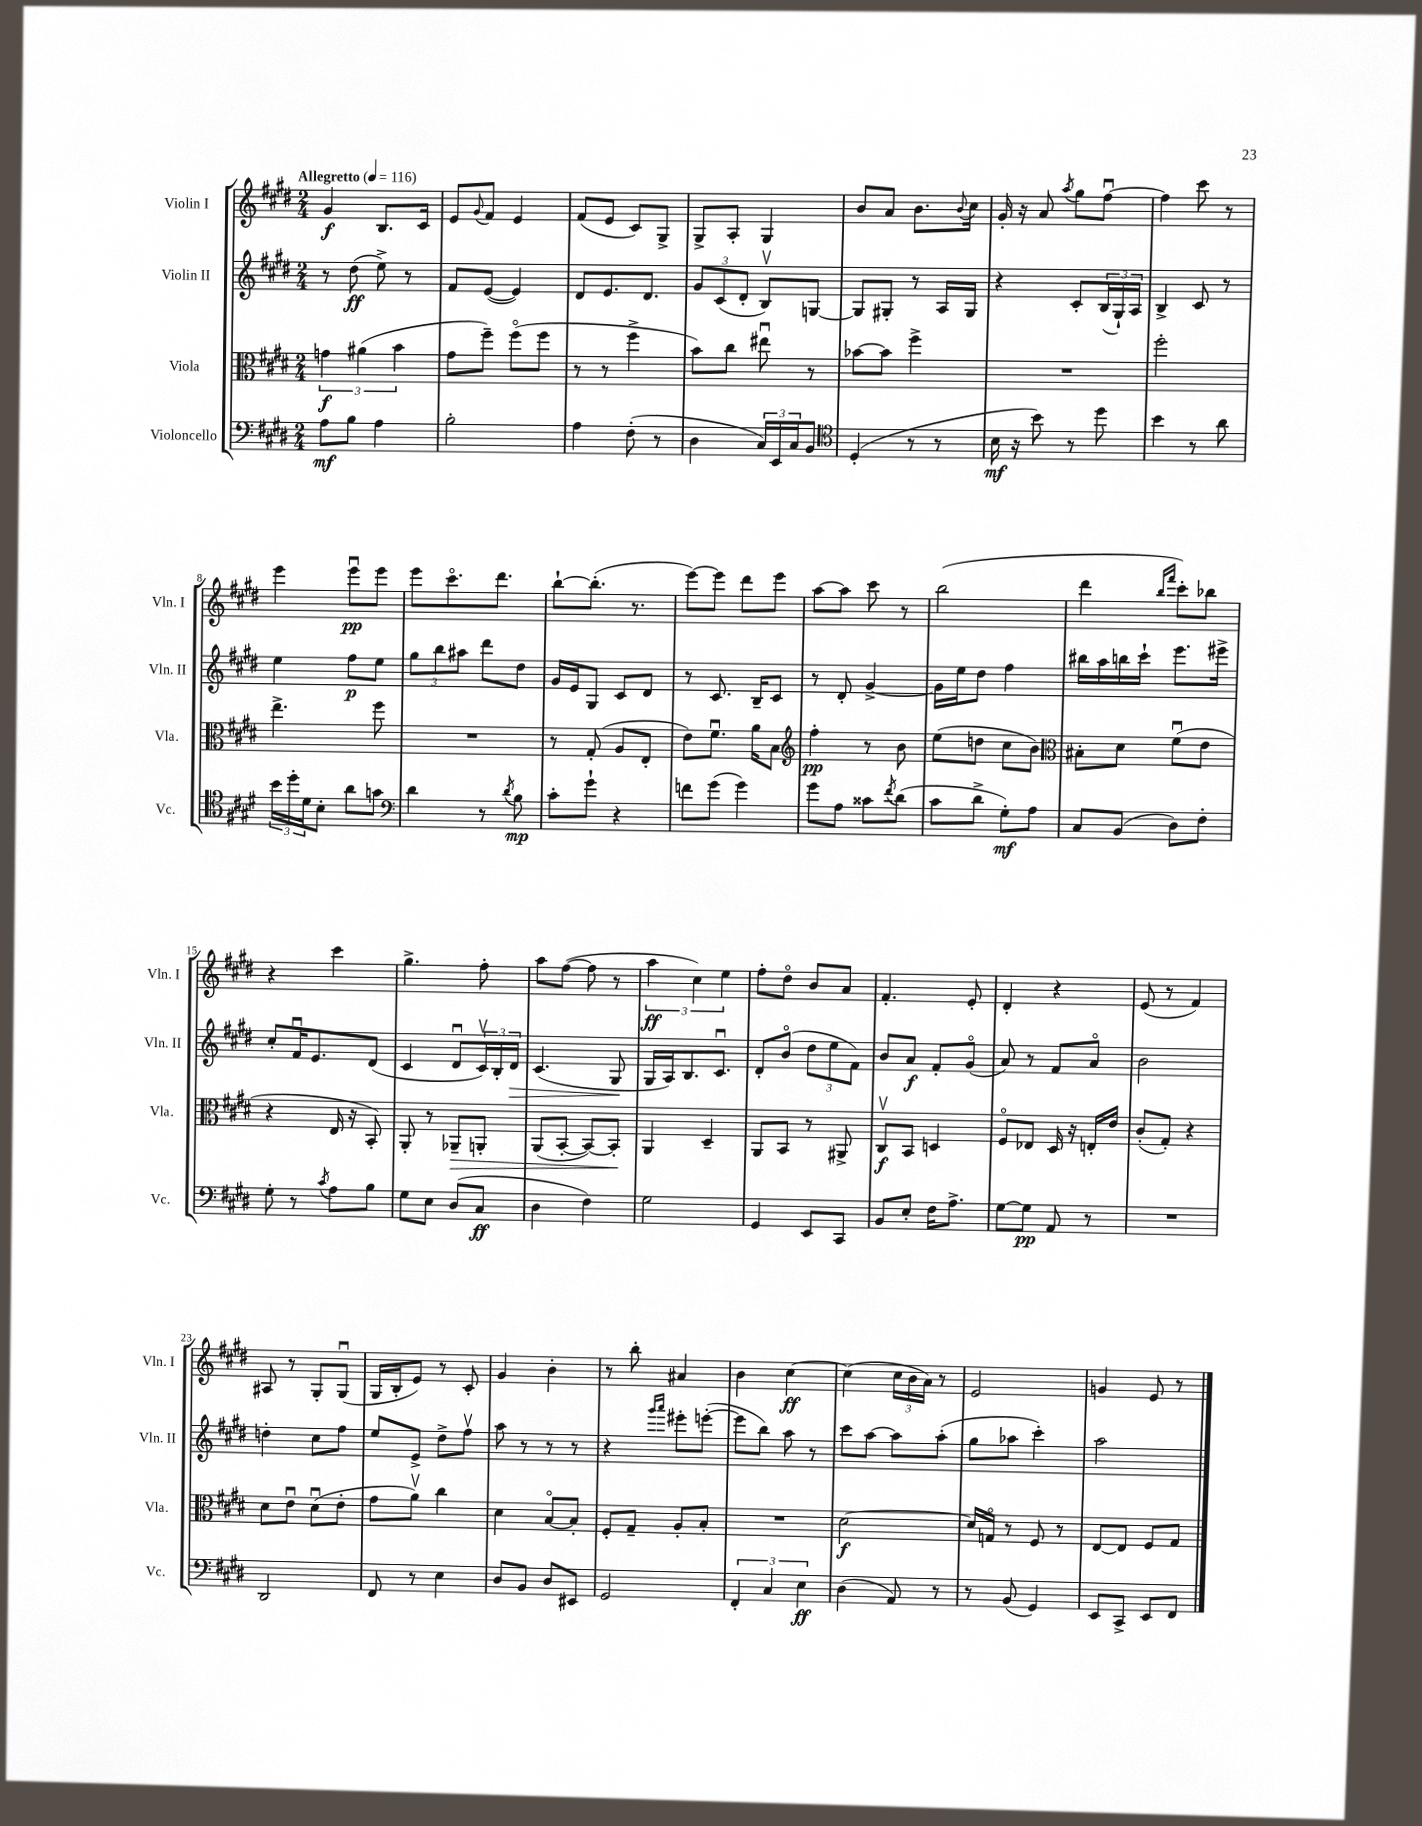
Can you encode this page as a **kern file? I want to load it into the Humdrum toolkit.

**kern	**dynam	**kern	**dynam	**kern	**dynam	**kern	**dynam
*part4	*part4	*part3	*part3	*part2	*part2	*part1	*part1
*staff4	*staff4	*staff3	*staff3	*staff2	*staff2	*staff1	*staff1
*I"Violoncello	*	*I"Viola	*	*I"Violin II	*	*I"Violin I	*
*I'Vc.	*	*I'Vla.	*	*I'Vln. II	*	*I'Vln. I	*
*clefF4	*	*clefC3	*	*clefG2	*	*clefG2	*
*k[f#c#g#d#]	*	*k[f#c#g#d#]	*	*k[f#c#g#d#]	*	*k[f#c#g#d#]	*
*M2/4	*	*M2/4	*	*M2/4	*	*M2/4	*
*MM116	*	*MM116	*	*MM116	*	*MM116	*
=1	=1	=1	=1	=1	=1	=1	=1
!	!	!	!	!	!	!LO:TX:a:B:t=Allegretto	!
8A\L	mf	6gn\	f	8r	.	4g#/	f
8B\J	.	.	.	(8dd#\	ff	.	.
.	.	(6a#X\	.	.	.	.	.
4A\	.	.	.	8ee^\)	.	8.B/L	.
.	.	6b\	.	.	.	.	.
.	.	.	.	8r	.	.	.
.	.	.	.	.	.	16c#/Jk	.
=2	=2	=2	=2	=2	=2	=2	=2
2B'\	.	8g#\L	.	8f#/L	.	8e/L	.
.	.	.	.	.	.	8qqg#/	.
.	.	8ff#~\J)	.	([8e/J	.	8f#/J	.
.	.	(8ff#\L	.	4e/])	.	4e/	.
.	.	8ff#\J	.	.	.	.	.
=3	=3	=3	=3	=3	=3	=3	=3
4A\	.	8r	.	8d#/L	.	(8f#/L	.
.	.	8r	.	8.e/	.	8e/J	.
(8F#'\	.	4ff#^\	.	.	.	8c#/L)	.
.	.	.	.	8.d#/J	.	.	.
8r	.	.	.	.	.	8G#^/J	.
=4	=4	=4	=4	=4	=4	=4	=4
4D#\	.	8b\L)	.	12g#/L	.	8G#^/L	.
.	.	.	.	(12c#/	.	.	.
.	.	8cc#\J	.	.	.	8A'/J	.
.	.	.	.	12d#'/J	.	.	.
24C#/LL)	.	8ee#Xu\	.	8Bv/L)	.	4G#/	.
24EE/	.	.	.	.	.	.	.
24C#/J	.	.	.	.	.	.	.
8BB/J	.	8r	.	[8Gn/J	.	.	.
=5	=5	=5	=5	=5	=5	=5	=5
*clefC4	*	*	*	*	*	*	*
(4D#'/	.	[8b-X\L	.	8G/L]	.	8b/L	.
.	.	8b-\J]	.	8G#X'/J	.	8a/J	.
8r	.	4ff#^\	.	8r	.	8.b\L	.
8r	.	.	.	16A/LL	.	.	.
.	.	.	.	.	.	8qqb/	.
.	.	.	.	16G#/JJ	.	16cc#\Jk	.
=6	=6	=6	=6	=6	=6	=6	=6
16B\	mf	2r	.	4r	.	16g#'/	.
16r	.	.	.	.	.	16r	.
8b\)	.	.	.	.	.	8a/	.
.	.	.	.	.	.	8qaa/	.
8r	.	.	.	8c#'/L	.	8gg#\L	.
8dd#\	.	.	.	(24B/L	.	[8ff#u\J	.
.	.	.	.	24G#`/)	.	.	.
.	.	.	.	24A/JJ	.	.	.
=7	=7	=7	=7	=7	=7	=7	=7
4b\	.	2ff#'\	.	4B^/	.	4ff#\]	.
8r	.	.	.	8c#/	.	8ccc#\	.
8a\	.	.	.	8r	.	8r	.
!!LO:LB:g=z
=8	=8	=8	=8	=8	=8	=8	=8
24b\LL	.	4.ee^\	.	4ee\	.	4eee\	.
24dd#'\	.	.	.	.	.	.	.
24d#\J	.	.	.	.	.	.	.
8B'\J	.	.	.	.	.	.	.
8a\L	.	.	.	8ff#\L	p	8eeeu\L	pp
8gn\J	.	8ff#\	.	8ee\J	.	8eee\J	.
=9	=9	=9	=9	=9	=9	=9	=9
*clefF4	*	*	*	*	*	*	*
4d#\	.	2r	.	12gg#\L	.	8eee\L	.
.	.	.	.	12bb\	.	.	.
.	.	.	.	.	.	8.ccc#\	.
.	.	.	.	12aa#X\J	.	.	.
8r	.	.	.	8ddd#\L	.	.	.
.	.	.	.	.	.	8.ddd#\J	.
8qd#/	.	.	.	.	.	.	.
8B\	mp	.	.	8dd#\J	.	.	.
=10	=10	=10	=10	=10	=10	=10	=10
8c#'\L	.	8r	.	16g#/LL	.	[8bb`\L	.
.	.	.	.	16e/J	.	.	.
8g#`\J	.	(8G#'/	.	8G#/J	.	(8.bb'\J]	.
4r	.	8A/L	.	8c#/L	.	.	.
.	.	.	.	.	.	8.r	.
.	.	8E'/J	.	8d#/J	.	.	.
=11	=11	=11	=11	=11	=11	=11	=11
8fn\L	.	8e\L)	.	8r	.	[8eee\L)	.
(8g#\J	.	8.f#u\J	.	8.c#/	.	8eee\J]	.
4g#\)	.	.	.	.	.	8ddd#\L	.
.	.	16a\KL	.	16B~/KL	.	.	.
.	.	8B\J	.	8c#/J	.	8eee\J	.
=12	=12	=12	=12	=12	=12	=12	=12
*	*	*clefG2	*	*	*	*	*
8g#\L	.	4ff#'\	pp	8r	.	[8aa\L	.
8A\J	.	.	.	8d#'/	.	8aa\J]	.
8c##X\L	.	8r	.	[4g#^/	.	8ccc#\	.
8qf#/	.	.	.	.	.	.	.
(8d#\J	.	8b\	.	.	.	8r	.
=13	=13	=13	=13	=13	=13	=13	=13
8c#\L	.	(8ee\L	.	16g#\LL]	.	(2bb\	.
.	.	.	.	16ee\J	.	.	.
8d#^\J	.	8ddn\J	.	8dd#\J	.	.	.
8G#'\L)	mf	8cc#\L	.	4ff#\	.	.	.
8A\J	.	8b\J)	.	.	.	.	.
=14	=14	=14	=14	=14	=14	=14	=14
*	*	*clefC3	*	*	*	*	*
8C#/L	.	8B#X'\L	.	16bb#X\LL	.	4ddd#\	.
.	.	.	.	16aa\	.	.	.
(8BB/J	.	8d#\J	.	16bbn\	.	.	.
.	.	.	.	16ccc#`\JJ	.	.	.
.	.	.	.	.	.	16qqbb/LL	.
.	.	.	.	.	.	16qqfff#/JJ	.
8D#\L)	.	(8f#u\L	.	8.eee\L	.	8ccc#'\L)	.
8F#'\J	.	8e\J	.	.	.	8bb-X\J	.
.	.	.	.	16eee#X^\Jk	.	.	.
!!LO:LB:g=z
=15	=15	=15	=15	=15	=15	=15	=15
8G#'\	.	4r	.	8cc#'/L	.	4r	.
8r	.	.	.	16f#u/K	.	.	.
.	.	.	.	8.e/	.	.	.
8qc#/	.	.	.	.	.	.	.
8A\L	.	16E/	.	.	.	4ccc#\	.
.	.	16r	.	.	.	.	.
8B\J	.	8BB'/)	.	(8d#/J	.	.	.
=16	=16	=16	=16	=16	=16	=16	=16
8G#\L	.	8AA'/	.	4c#/	.	4.gg#^\	.
8E\J	.	8r	.	.	.	.	.
!	!	!	!LO:HP:b	!	!	!	!
(8D#/L	.	8AA-X~/L	>	8d#u/L	.	.	.
8C#/J	ff	8AAn'/J	.	24c#v/L)	.	8ff#'\	.
.	.	.	.	24B'/	.	.	.
!	!	!	!	!	!LO:HP:b	!	!
.	.	.	.	24d#/JJ	>	.	.
=17	=17	=17	=17	=17	=17	=17	=17
4D#\	.	(8AA/L	.	(4.c#/	.	8aa\L	.
.	.	[8BB'/J	.	.	.	([8ff#\J	.
4F#\)	.	8BB/L_)	.	.	.	8ff#\]	.
.	.	8BB'/J]	.	8G#/	.	8r	.
.	.	.	]	.	]	.	.
=18	=18	=18	=18	=18	=18	=18	=18
2G#\	.	4AA/	.	16G#/LL	.	6aa\	ff
.	.	.	.	16A/J)	.	.	.
.	.	.	.	8.B/	.	.	.
.	.	.	.	.	.	6cc#\)	.
.	.	4D#~/	.	.	.	.	.
.	.	.	.	8.c#u/J	.	.	.
.	.	.	.	.	.	6ee\	.
=19	=19	=19	=19	=19	=19	=19	=19
4GG#/	.	8AA/L	.	8d#'/L	.	8ff#'\L	.
.	.	8BB/J	.	(8b/J	.	8dd#\J	.
8EE/L	.	8r	.	12dd#\L	.	8b/L	.
.	.	.	.	12ee\	.	.	.
8CC#/J	.	8AA#X^/	.	.	.	8a/J	.
.	.	.	.	12f#\J)	.	.	.
=20	=20	=20	=20	=20	=20	=20	=20
8BB/L	.	8C#v/L	f	8b/L	.	4.f#'/	.
8E'/J	.	8BB/J	.	8a/J	f	.	.
16F#\KL	.	4Dn/	.	8f#'/L	.	.	.
8.A^\J	.	.	.	.	.	.	.
.	.	.	.	(8g#/J	.	8e'/	.
=21	=21	=21	=21	=21	=21	=21	=21
[8G#\L	.	8F#/L	.	8a/)	.	4d#'/	.
8G#\J]	pp	8E-X/J	.	8r	.	.	.
8AA/	.	16D#/	.	8f#/L	.	4r	.
.	.	16r	.	.	.	.	.
8r	.	16En'/LL	.	8a/J	.	.	.
.	.	16e/JJ	.	.	.	.	.
=22	=22	=22	=22	=22	=22	=22	=22
2r	.	(8c#'/L	.	2b\	.	(8e/	.
.	.	8G#'/J)	.	.	.	8r	.
.	.	4r	.	.	.	4f#/)	.
!!LO:LB:g=z
=23	=23	=23	=23	=23	=23	=23	=23
2DD#/	.	8d#\L	.	4ddn'\	.	8A#X/	.
.	.	8eu\J	.	.	.	8r	.
.	.	(8d#u\L	.	8cc#\L	.	8G#'/L	.
.	.	8e'\J	.	8ff#\J	.	(8G#u/J	.
=24	=24	=24	=24	=24	=24	=24	=24
8FF#/	.	8g#\L	.	8ee/L	.	16G#/LL	.
.	.	.	.	.	.	16B'/J	.
8r	.	8av\J)	.	8e^/J	.	8e/J)	.
4E\	.	4cc#\	.	8dd#^\L	.	8r	.
.	.	.	.	8ff#v\J	.	8c#'/	.
=25	=25	=25	=25	=25	=25	=25	=25
8D#/L	.	4d#\	.	8aa\	.	4g#/	.
8BB/J	.	.	.	8r	.	.	.
8D#/L	.	[8B/L	.	8r	.	4b'\	.
8EE#X/J	.	8B'/J]	.	8r	.	.	.
=26	=26	=26	=26	=26	=26	=26	=26
2GG#/	.	8F#'/L	.	4r	.	8r	.
.	.	8G#~/J	.	.	.	8bb'\	.
.	.	.	.	16qqggg#/LL	.	.	.
.	.	.	.	16qqaaa/JJ	.	.	.
.	.	8A'/L	.	8eee#X'\L	.	4a#X/	.
.	.	8B'/J	.	([8eeen'\J	.	.	.
=27	=27	=27	=27	=27	=27	=27	=27
6FF#'/	.	2r	.	8eee\L]	.	4b\	.
.	.	.	.	8bb\J)	.	.	.
6C#/	.	.	.	.	.	.	.
.	.	.	.	8aa\	.	[4cc#\	ff
6E\	ff	.	.	.	.	.	.
.	.	.	.	8r	.	.	.
=28	=28	=28	=28	=28	=28	=28	=28
(4D#\	.	[2d#\	f	8ccc#\L	.	(4cc#\]	.
.	.	.	.	[8aa\J	.	.	.
8AA/)	.	.	.	8aa\L]	.	24cc#\LL	.
.	.	.	.	.	.	24b\	.
.	.	.	.	.	.	24a\JJ)	.
8r	.	.	.	(8aa'\J	.	8r	.
=29	=29	=29	=29	=29	=29	=29	=29
8r	.	16d#/LL]	.	8gg#\L	.	2e/	.
.	.	16Gn/JJ	.	.	.	.	.
(8BB/	.	8r	.	8aa-X\J	.	.	.
4GG#/)	.	8F#/	.	4ccc#'\)	.	.	.
.	.	8r	.	.	.	.	.
=30	=30	=30	=30	=30	=30	=30	=30
8EE/L	.	[8E/L	.	2aa\	.	4gn/	.
8CC#^/J	.	8E/J]	.	.	.	.	.
8EE/L	.	8F#/L	.	.	.	8e/	.
8FF#/J	.	8G#/J	.	.	.	8r	.
==	==	==	==	==	==	==	==
*-	*-	*-	*-	*-	*-	*-	*-
